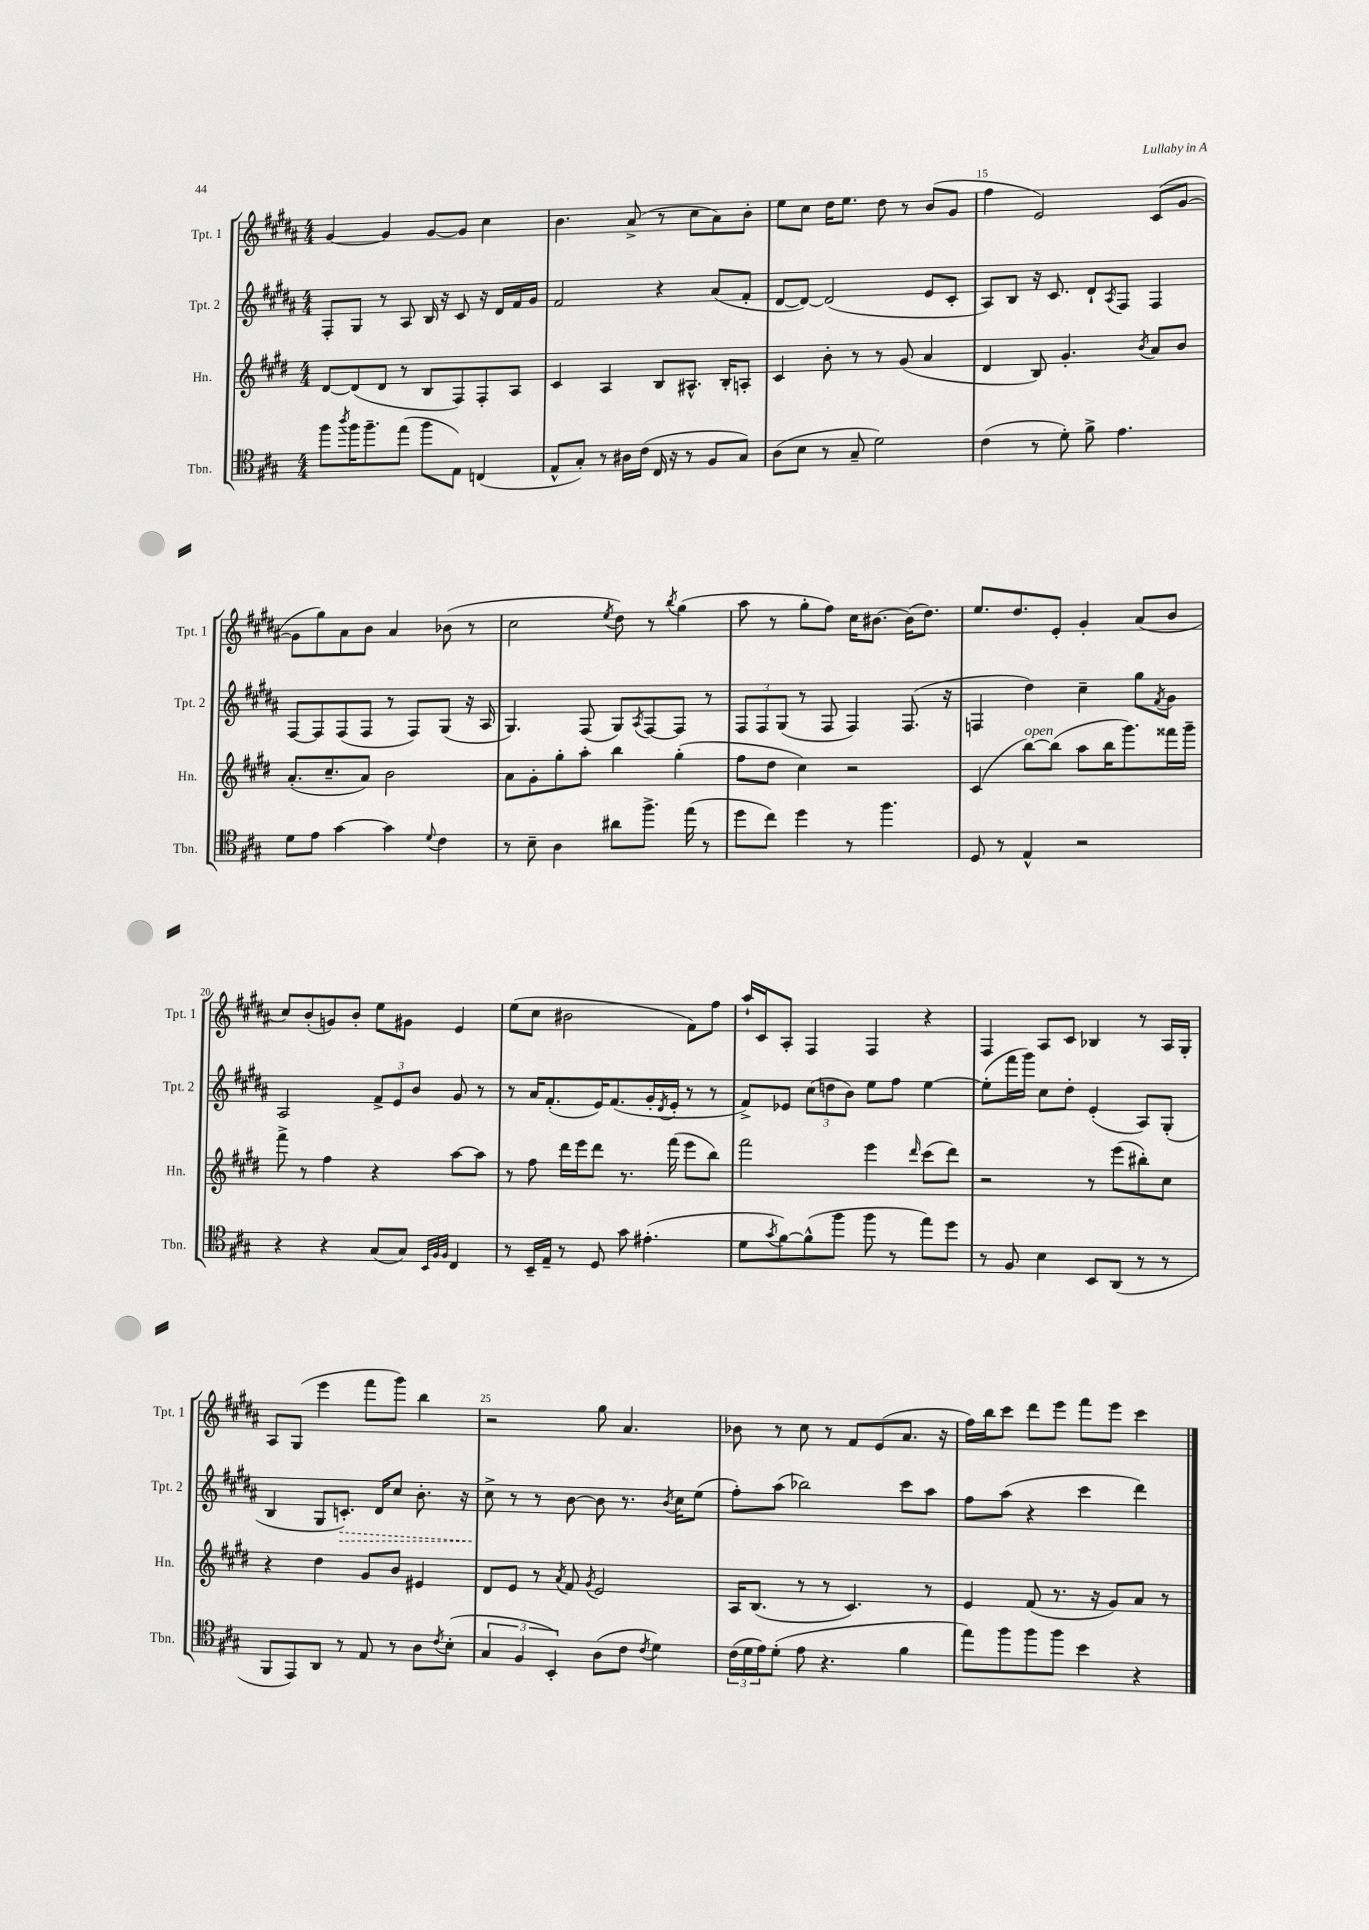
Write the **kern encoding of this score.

**kern	**kern	**kern	**kern
*staff4	*staff3	*staff2	*staff1
*clefC4	*clefG2	*clefG2	*clefG2
*k[f#c#g#]	*k[f#c#g#d#]	*k[f#c#g#d#a#]	*k[f#c#g#d#a#]
*M4/4	*M4/4	*M4/4	*M4/4
8ff#	[8d#	8F#'	[4g#
8qaa	.	.	.
16ff#	(8d#]	8G#	.
8.ff#~	.	.	.
.	8d#	8r	4g#]
(8ee	8r	8A#	.
8ff#	8B	16B	[8g#
.	.	16r	.
8E)	8F#)	8c#	8g#]
(4C	8F#'	16r	4cc#
.	.	16d#	.
.	8A	16f#	.
.	.	16g#	.
=	=	=	=
8E^^	4c#	2f#	4.b
8G#')	.	.	.
8r	4A	.	.
16A#	.	.	(8a#^
(16c#	.	.	.
16C#	8B	4r	8r
16r	.	.	.
8r	8.A#^^	.	8cc#
8F#	.	(8a#	8a#)
.	16B'	.	.
8G#)	8A'	8f#'	8b'
=	=	=	=
(8A	4c#	[8d#	8ee
8B	.	8d#_)	8cc#
8r	8b'	(2d#]	16dd#
.	.	.	8.ee
8G#~	8r	.	.
2d)	8r	.	8dd#
.	(8g#	.	8r
.	4a	8e	(8b
.	.	8c#'	8g#
=	=	=	=
(4c#	4d#	8A#)	4ff#
.	.	8B	.
8r	8B)	16r	2e)
.	.	8.c#	.
8d')	4.g#'	.	.
8f#^	.	8d#`	.
.	.	8qA#	.
4.e	.	8F#	.
.	8qb	.	.
.	8a	4F#	(8c#
.	8b	.	[8g#
=	=	=	=
8d	(8.a'	[8F#	8g#]
8e	.	8F#]	8gg#)
.	8.cc#~	.	.
[4g#	.	(8F#	8a#
.	8a)	8F#	8b
4g#]	2b	8r	4a#
.	.	8F#)	.
8qqd	.	.	.
4c#	.	(8G#	(8b-
.	.	16r	8r
.	.	16A#	.
=	=	=	=
8r	8a	4.G#)	2cc#
8B~	8g#'	.	.
4A	8gg#'	.	.
.	8aa'	(8F#	.
.	.	.	8qee
8a#	4bb	8G#)	8dd#)
.	.	8qA#	.
8.ff#^	.	[8F#	8r
.	.	.	8qbb
.	(4gg#'	8F#]	(4gg#
(16ee	.	.	.
8r	.	8r	.
=	=	=	=
8dd	8ff#	12F#	8aa#
.	.	12F#	.
8cc#)	8dd#	.	8r
.	.	(12G#	.
4dd	4cc#)	8r	8gg#'
.	.	8F#	8ff#)
8r	2r	4F#)	16cc#
.	.	.	[8.b#
4.ff#	.	.	.
.	.	(8.F#	(16b#]
.	.	.	8.dd#)
.	.	16r	.
=	=	=	=
8D	(4c#	4F	8.ee
8r	.	.	.
.	.	.	8.dd#
4E^^	[8bb)	4dd#)	.
.	(8bb]	.	8e'
2r	8aa	4cc#~	4g#'
.	16bb	.	.
.	8.ggg#)	.	.
.	.	8gg#	(8a#
.	.	8qf#	.
.	16fff##	8g#	8b
.	16ggg#~	.	.
=	=	=	=
4r	8fff#^	2A#	8cc#)
.	8r	.	(8b'
4r	4ff#	.	8g)
.	.	.	8b'
(8G#	4r	12f#^	8ee
.	.	12e	.
8G#)	.	.	8g#
.	.	12b	.
32qqBB	.	.	.
32qqF#	.	.	.
32qqF#	.	.	.
4C#	[8aa	8g#	4e
.	8aa]	8r	.
=	=	=	=
8r	8r	8r	(8ee
16BB~	8ff#	16a#	8cc#
16E~	.	(8.f#'	.
8r	16ddd#	.	2b#
.	16eee	.	.
8D	8ddd#	16e)	.
.	.	(8.f#	.
8g#	8.r	.	.
(4.e#'	.	16g#'	.
.	.	8qd#	.
.	(16fff#	16e'	.
.	8eee	8r	8f#)
.	8bb)	8r	8ff#
=	=	=	=
8d	2fff#	8f#^)	16aa#`
.	.	.	16c#
8qg#	.	.	.
[8f#)	.	8e-	8A#'
(8f#^^]	.	(12cc#	4F#
.	.	12dd	.
8ff#	.	.	.
.	.	12b)	.
8ff#	4eee	8ee	4F#
8r	.	8ff#	.
.	16qqddd#	.	.
8ee)	(8ccc#	[4ee	4r
8dd	8ddd#)	.	.
=	=	=	=
8r	2r	(8ee']	4F#
8F#	.	16fff#	.
.	.	16ggg#)	.
4B	.	8cc#	8A#
.	.	8dd#'	8c#
8BB	8r	(4e'	4B-
(8AA	(8eee	.	.
8r	8bb#')	8A#)	8r
8r	8cc#	(8G#'	16A#
.	.	.	16G#'
=	=	=	=
8FF#	4r	4B	8A#
8EE)	.	.	(8G#
8AA	4dd#	8G#	4eee
8r	.	8.c')	.
8E	8g#	.	8fff#
.	.	16d#	.
8r	8b	8cc#	8ggg#)
8A	4e#	8.b'	4bb
8qc#	.	.	.
(8B'	.	.	.
.	.	16r	.
=	=	=	=
6G#	8d#	8cc#^	2r
.	8e	8r	.
6F#	.	.	.
.	8r	8r	.
6BB')	.	.	.
.	8qa	.	.
.	8f#	[8b	.
.	8qg#	.	.
(8A	2e	8b]	8gg#
8c#	.	8.r	4.a#
8qc#	.	.	.
4d)	.	.	.
.	.	8qb	.
.	.	16cc#	.
.	.	(8ee	.
=	=	=	=
(24c#	16A	8ff#')	8b-
24d	.	.	.
.	(8.B	.	.
24e)	.	.	.
(8d'	.	(8aa#	8r
8e	8r	2bb-)	8cc#
4.r	8r	.	8r
.	4.c#)	.	8f#
.	.	.	(8e
4f#	.	8ccc#	8.a#
.	8r	8aa#	.
.	.	.	16r
=	=	=	=
8ee)	4e	8ff#	16ff#)
.	.	.	16bb
8ff#	.	(8aa#	8ccc#
8ff#	(8f#	4r	8ddd#
8ff#	8.r	.	8eee
4b	.	4ccc#	8fff#
.	16r	.	.
.	8g#)	.	8eee
4r	8a	4ddd#)	4ccc#
.	8r	.	.
==	==	==	==
*-	*-	*-	*-
